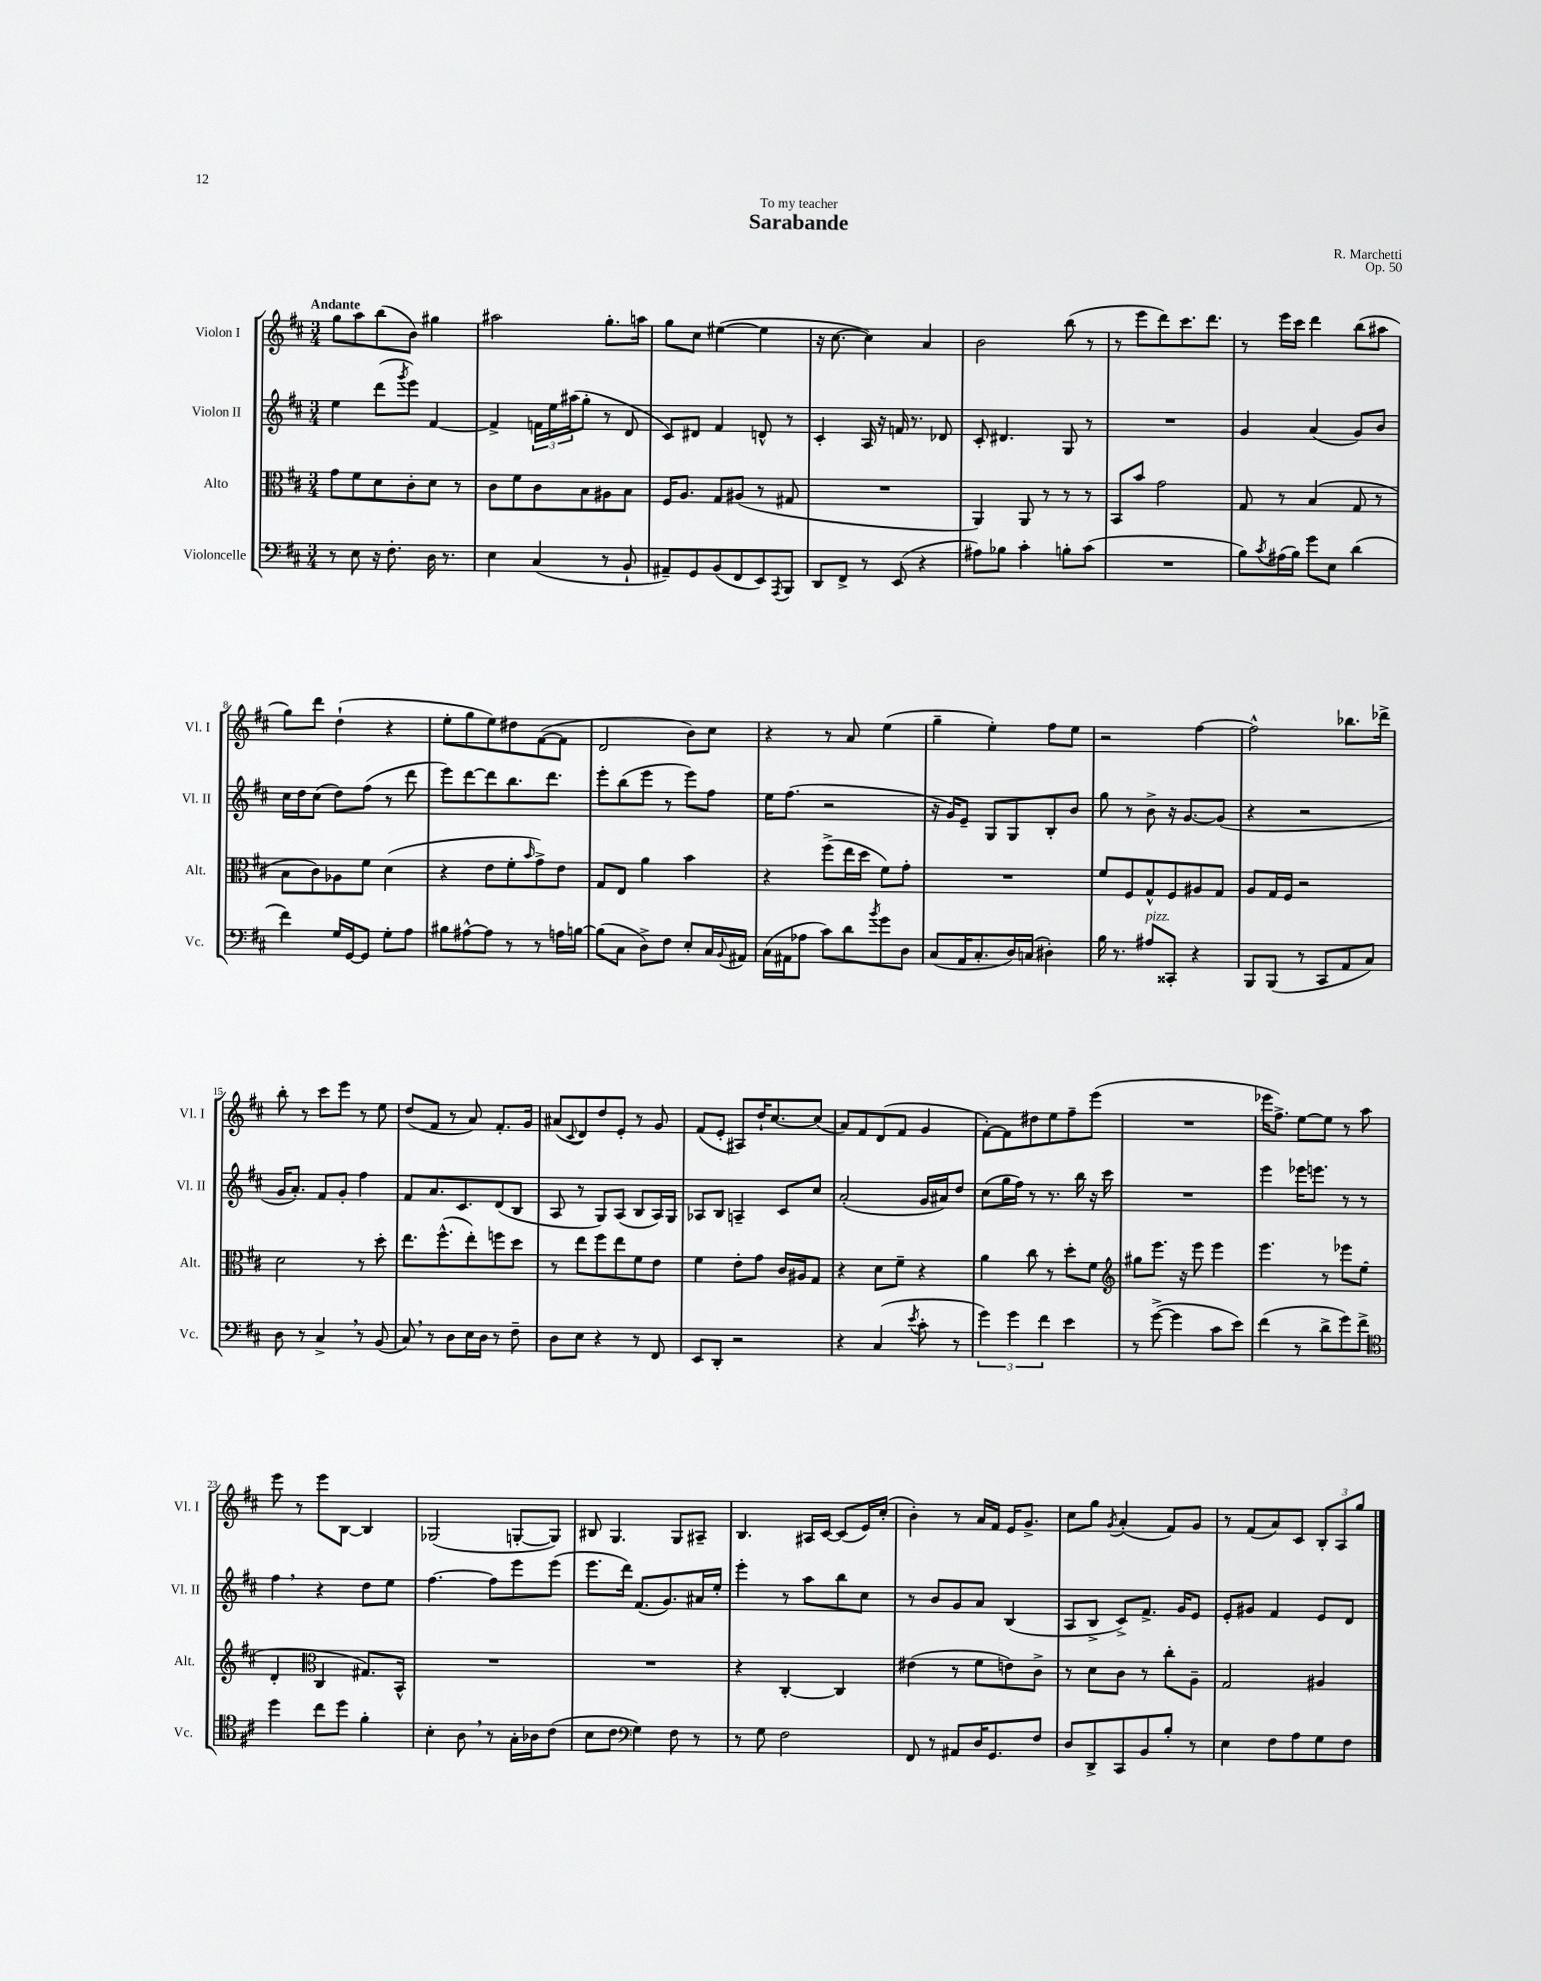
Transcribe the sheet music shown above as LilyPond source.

\header { title = "Sarabande" composer = "R. Marchetti" dedication = "To my teacher" opus = "Op. 50" }
<<
\new StaffGroup <<
\new Staff = "s0" \with { instrumentName = "Violon I" shortInstrumentName = "Vl. I" } {
    \clef treble \key d \major \numericTimeSignature \time 3/4 \tempo "Andante"
    g''8 a''8 b''8( b'8) gis''4 |
    ais''2 g''8.-. a''16 |
    g''8 cis''8 eis''4~( eis''4 |
    r16 cis''8.~ cis''4) a'4 |
    b'2 b''8( r8 |
    r8 e'''8 d'''8) cis'''8. d'''8. |
    r8 e'''16 cis'''16 d'''4 b''8( ais''8 |
    g''8) d'''8 d''4-!( r4 |
    e''8-. g''8 e''8) dis''8 fis'8~( fis'8 |
    d'2 b'8) cis''8 |
    r4 r8 a'8 e''4( |
    g''4-- e''4-.) fis''8 e''8 |
    r2 fis''4~ |
    fis''2-^ bes''8. des'''16-> |
    b''8-. r8 cis'''8 e'''8 r8 e''8 |
    d''8( fis'8 r8 a'8) fis'8.-. g'16 |
    ais'8( \appoggiatura { cis'8 } d'8) d''8 e'8-. r8 g'8 |
    fis'8( e'8-. ais8) d''16-! cis''8.~ cis''8( |
    a'8) fis'8 d'8( fis'8 g'4 |
    fis'8~-.) fis'8 dis''8 e''8 fis''8-- e'''8( |
    R2. |
    ees'''16 fis''8.->) e''8~ e''8 r8 a''8 |
    e'''8 r8 e'''8 b8~ b4 |
    ges2( g8~-. g8) |
    bis8 g4. g8 ais8-- |
    b4. ais16 cis'16~ cis'8( e'16) cis''16-.( |
    b'4-.) r8 a'16 fis'16 e'16 g'8.-> |
    cis''8 g''8 \acciaccatura { g'8 } a'4-.( fis'8) g'8 |
    r8 fis'8( a'8) cis'8 \tuplet 3/2 { b8-. a8 g''8 } \bar "|." |
}
\new Staff = "s1" \with { instrumentName = "Violon II" shortInstrumentName = "Vl. II" } {
    \clef treble \key d \major \numericTimeSignature \time 3/4
    e''4 d'''8( \acciaccatura { g'''8 } e'''8) fis'4~ |
    fis'4-> \tuplet 3/2 { f'16 e''16 ais''16( } g''8-. r8 d'8 |
    cis'8) dis'8 fis'4 d'8-^ r8 |
    cis'4-. a16 r16 f'16 r8. des'8 |
    cis'8-. dis'4. g8 r8 |
    R2. |
    g'4 a'4( g'8) b'8 |
    cis''16 d''16 cis''8( d''8) fis''8( r8 d'''8 |
    e'''8) d'''8~ d'''8 b''8. d'''8. |
    e'''8-. b''8( e'''8 r8 e'''8) fis''8 |
    e''16 fis''8.( r2 |
    r16 g'16) e'8-- g8 g8 b8-. b'8 |
    g''8 r8 b'8-> r16 g'8.~ g'8( |
    r4 r2 |
    g'16 a'8.-.) fis'8 g'8-. fis''4 |
    fis'8 a'8. cis'8. d'8( b8 |
    a8 r8 g8) a8( b8 a16) g16 |
    aes8 b8 a4-- cis'8 cis''8 |
    a'2-.( g'16 ais'16) d''8 |
    cis''8( g''16 fis''16) r8 r8. b''16 r16 cis'''16 |
    R2. |
    e'''4 ees'''16 e'''8. r8 r8 |
    fis''4 \breathe r4 d''8 e''8 |
    fis''4.~ fis''8 e'''8 e'''8( |
    e'''8. d'''16) fis'8.( g'8.) ais'16 e''16-. |
    e'''4-. r8 a''8 b''8 cis''8 |
    r8 b'8 g'8 a'8 b4( |
    a8 b8-> cis'8->) fis'8.-> g'16 e'8 |
    e'8-. gis'8 fis'4 e'8 d'8 \bar "|." |
}
\new Staff = "s2" \with { instrumentName = "Alto" shortInstrumentName = "Alt." } {
    \clef alto \key d \major \numericTimeSignature \time 3/4
    g'8 fis'8 d'8 cis'8-. d'8 r8 |
    cis'8 fis'8 cis'8 b8 ais8 b8 |
    fis16 a8. g8 ais8( r8 gis8 |
    R2. |
    a,4) a,8 r8 r8 r8 |
    b,8 b'8 g'2 |
    g8 r8 b4( g8 r8 |
    b8 cis'8) aes8 fis'8 d'4( |
    r4 e'8 fis'8-. \grace { b'16 } g'8->) e'8 |
    g8 e8 a'4 b'4 |
    r4 fis''8->( e''16 d''16 fis'8) g'8-. |
    R2. |
    fis'8 fis8 g8-^ fis8 ais8 g8 |
    a8 g16 fis16 r2 |
    d'2 r8 d''8-. |
    e''8. fis''8.-^( e''8-.) f''8 d''8 |
    r8 e''8 fis''8 e''8 fis'8 e'8 |
    fis'4 e'8-. g'8 cis'16 ais16 g8 |
    r4 d'8 fis'8-- r4 |
    a'4 cis''8 r8 d''8-. fis'8 |
    \clef treble gis''8 e'''8. r16 e'''8 e'''4 |
    e'''4. r8 ees'''8 e''8( |
    d'4-. \clef alto cis4 gis8.) b,16-^ |
    R2. |
    R2. |
    r4 cis4~-. cis4 |
    eis'4( r8 fis'8 e'8) cis'8-> |
    r8 d'8 cis'8 r8 cis''8-. a8-- |
    g2 ais4 \bar "|." |
}
\new Staff = "s3" \with { instrumentName = "Violoncelle" shortInstrumentName = "Vc." } {
    \clef bass \key d \major \numericTimeSignature \time 3/4
    r8 e8 r16 fis8.-. d16 r8. |
    e4 cis4( r8 b,8-! |
    ais,8--) g,8 b,8( fis,8 e,8) \acciaccatura { a,,8 } b,,8 |
    d,8 fis,8-> r8 e,8( r4 |
    ais8) bes8 cis'4-. b8-. cis'8( |
    R2. |
    b8) \acciaccatura { cis'8 } ais16( b16) g'8 e8 d'4( |
    fis'4) g16 g,16~ g,8 g8-. a8 |
    bis8 ais8~-^ ais8 r8 r8 a16 b16~ |
    b8( cis8 d8->) fis8 e8-. cis16 \appoggiatura { b,8 } ais,16 |
    cis16( ais,16 aes8 cis'8) d'8 \acciaccatura { b'8 } g'8 d8 |
    cis8( a,16 cis8.-. d16) c16( dis4-.) |
    b16 r8. ais8^\markup { \italic "pizz." } cisis,8-. r4 |
    b,,8 b,,8( r8 cis,8 a,8 cis8) |
    d8 r8 cis4-> \breathe r8 b,8( |
    cis8) \breathe r8 d8 e16 d16 r8 fis8-- |
    d8 e8 r4 r8 fis,8 |
    e,8 d,8-. r2 |
    r4 cis4( \acciaccatura { e'8 } cis'8-. r8 |
    \tuplet 3/2 { g'4) g'4 fis'4 } e'4 |
    r8 g'8~->( g'4 cis'8 e'8) |
    fis'4( r8 d'8-> g'8) fis'8-> |
    \clef tenor d''4 cis''8 d''8 fis'4-. |
    b4-. a8 \breathe r8 g16-. aes16 cis'8( |
    b8 cis'8 \clef bass g4) fis8 r8 |
    r8 g8 fis2 |
    fis,8 r8 ais,8 d16 g,8. fis8 |
    d8 d,8-> cis,8 b,8 b8-. r8 |
    e4 fis8 a8 g8 fis8 \bar "|." |
}
>>
>>
